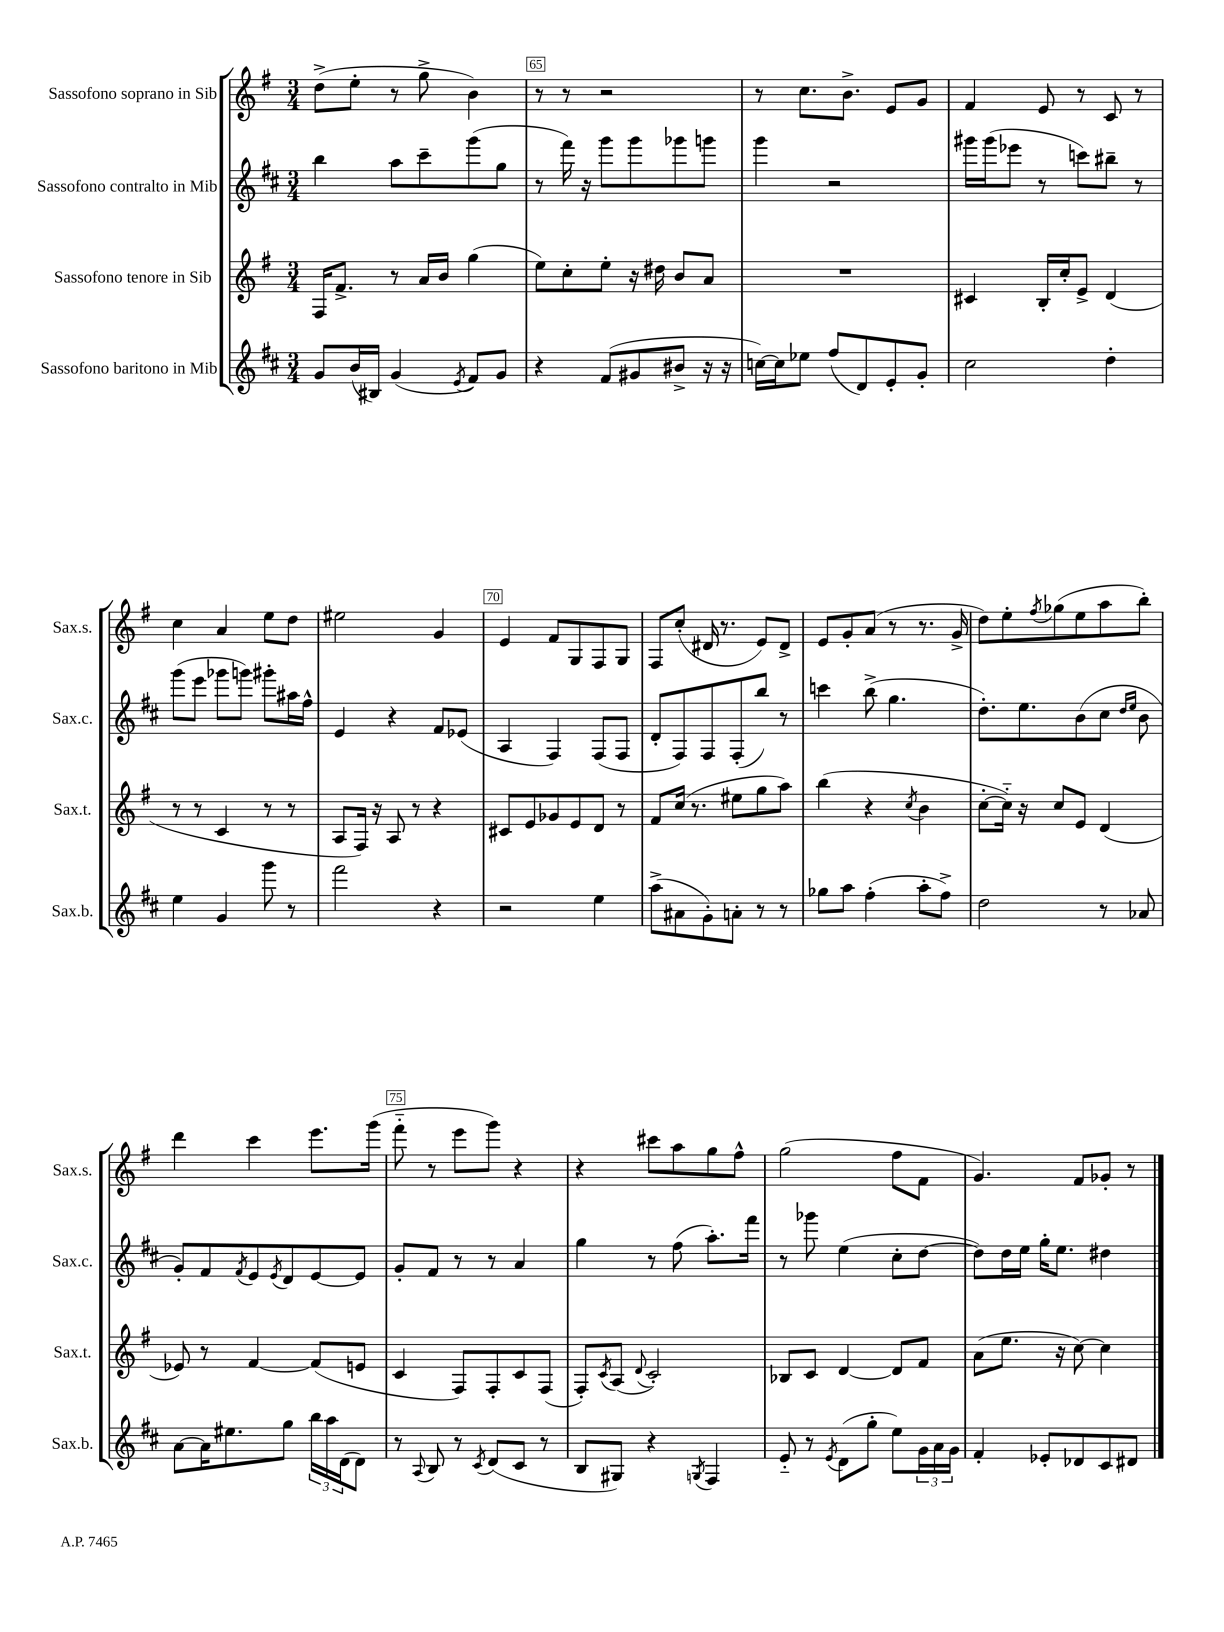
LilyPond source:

<<
\new StaffGroup <<
\new Staff = "s0" \with { instrumentName = "Sassofono soprano in Sib" shortInstrumentName = "Sax.s." } {
    \clef treble \key g \major \numericTimeSignature \time 3/4
    d''8->( e''8-. r8 g''8-> b'4) |
    r8 r8 r2 |
    r8 c''8. b'8.-> e'8 g'8 |
    fis'4 e'8 r8 c'8 r8 |
    c''4 a'4 e''8 d''8 |
    eis''2 g'4 |
    e'4 fis'8 g8 fis8 g8 |
    fis8 c''8-.( dis'16 r8. e'8) dis'8-> |
    e'8 g'8-. a'8( r8 r8. g'16-> |
    d''8) e''8-. \acciaccatura { fis''8 } ges''8( e''8 a''8 b''8-.) |
    d'''4 c'''4 e'''8. g'''16( |
    fis'''8-_ r8 e'''8 g'''8) r4 |
    r4 cis'''8 a''8 g''8 fis''8-^ |
    g''2( fis''8 fis'8 |
    g'4.) fis'8 ges'8-. r8 \bar "|." |
}
\new Staff = "s1" \with { instrumentName = "Sassofono contralto in Mib" shortInstrumentName = "Sax.c." } {
    \clef treble \key d \major \numericTimeSignature \time 3/4
    b''4 a''8 cis'''8-- g'''8( g''8 |
    r8 fis'''16) r16 g'''8 g'''8 ges'''8 g'''8 |
    g'''4 r2 |
    gis'''16 gis'''16( ees'''8 r8 c'''8) bis''8-- r8 |
    g'''8( e'''8 ges'''8 g'''8) gis'''8-. ais''16 fis''16-^ |
    e'4 r4 fis'8 ees'8( |
    a4 fis4) fis8( fis8 |
    d'8-. fis8) fis8 fis8-.( b''8) r8 |
    c'''4 b''8->( g''4. |
    d''8.-.) e''8. b'8( cis''8 \grace { d''16 e''16 } b'8 |
    g'8-.) fis'8 \acciaccatura { fis'8 } e'8 \acciaccatura { e'8 } d'8 e'8~ e'8 |
    g'8-. fis'8 r8 r8 a'4 |
    g''4 r8 fis''8( a''8.-.) fis'''16 |
    r8 ges'''8 e''4( cis''8-. d''8~ |
    d''8) d''16 e''16 g''16-. e''8. dis''4 \bar "|." |
}
\new Staff = "s2" \with { instrumentName = "Sassofono tenore in Sib" shortInstrumentName = "Sax.t." } {
    \clef treble \key g \major \numericTimeSignature \time 3/4
    fis16 fis'8.-> r8 a'16 b'16 g''4( |
    e''8) c''8-. e''8-. r16 dis''16 b'8 a'8 |
    R2. |
    cis'4 b16-. c''16-. e'8-> d'4( |
    r8 r8 c'4 r8 r8 |
    a8 fis16) r16 a8 r8 r4 |
    cis'8 e'8 ges'8 e'8 d'8 r8 |
    fis'8 c''16( r8. eis''8 g''8 a''8) |
    b''4( r4 \acciaccatura { c''8 } b'4 |
    c''8~-. c''16-_) r16 c''8 e'8 d'4( |
    ees'8) r8 fis'4~ fis'8( e'8 |
    c'4 fis8) fis8-. c'8 fis8( |
    fis8-.) \acciaccatura { c'8 } a8( \appoggiatura { d'8 } c'2-.) |
    bes8 c'8 d'4~ d'8 fis'8 |
    a'8( e''8. r16 c''8~) c''4 \bar "|." |
}
\new Staff = "s3" \with { instrumentName = "Sassofono baritono in Mib" shortInstrumentName = "Sax.b." } {
    \clef treble \key d \major \numericTimeSignature \time 3/4
    g'8 b'16( bis16) g'4( \acciaccatura { e'8 } fis'8) g'8 |
    r4 fis'8( gis'8 bis'8-> r16 r16 |
    c''16~) c''16 ees''8 fis''8( d'8) e'8-. g'8-. |
    cis''2 d''4-. |
    e''4 g'4 g'''8 r8 |
    fis'''2 r4 |
    r2 e''4 |
    a''8->( ais'8 g'8-.) a'8-. r8 r8 |
    ges''8 a''8 fis''4-.( a''8-. fis''8->) |
    d''2 r8 aes'8 |
    a'8~ a'16 eis''8. g''8 \tuplet 3/2 { b''16 a''16 d'16( } d'8) |
    r8 \appoggiatura { a8 } b8 r8 \acciaccatura { cis'8 } d'8( cis'8 r8 |
    b8 gis8) r4 \acciaccatura { g8 } fis4 |
    e'8-_ r8 \acciaccatura { e'8 } d'8( g''8-. e''8) \tuplet 3/2 { g'16 a'16 g'16 } |
    fis'4-. ees'8-. des'8 cis'8 dis'8 \bar "|." |
}
>>
>>
\layout { \context { \Score currentBarNumber = #64 \override BarNumber.break-visibility = ##(#f #t #t) barNumberVisibility = #(every-nth-bar-number-visible 5) \override BarNumber.stencil = #(make-stencil-boxer 0.1 0.3 ly:text-interface::print) } }
